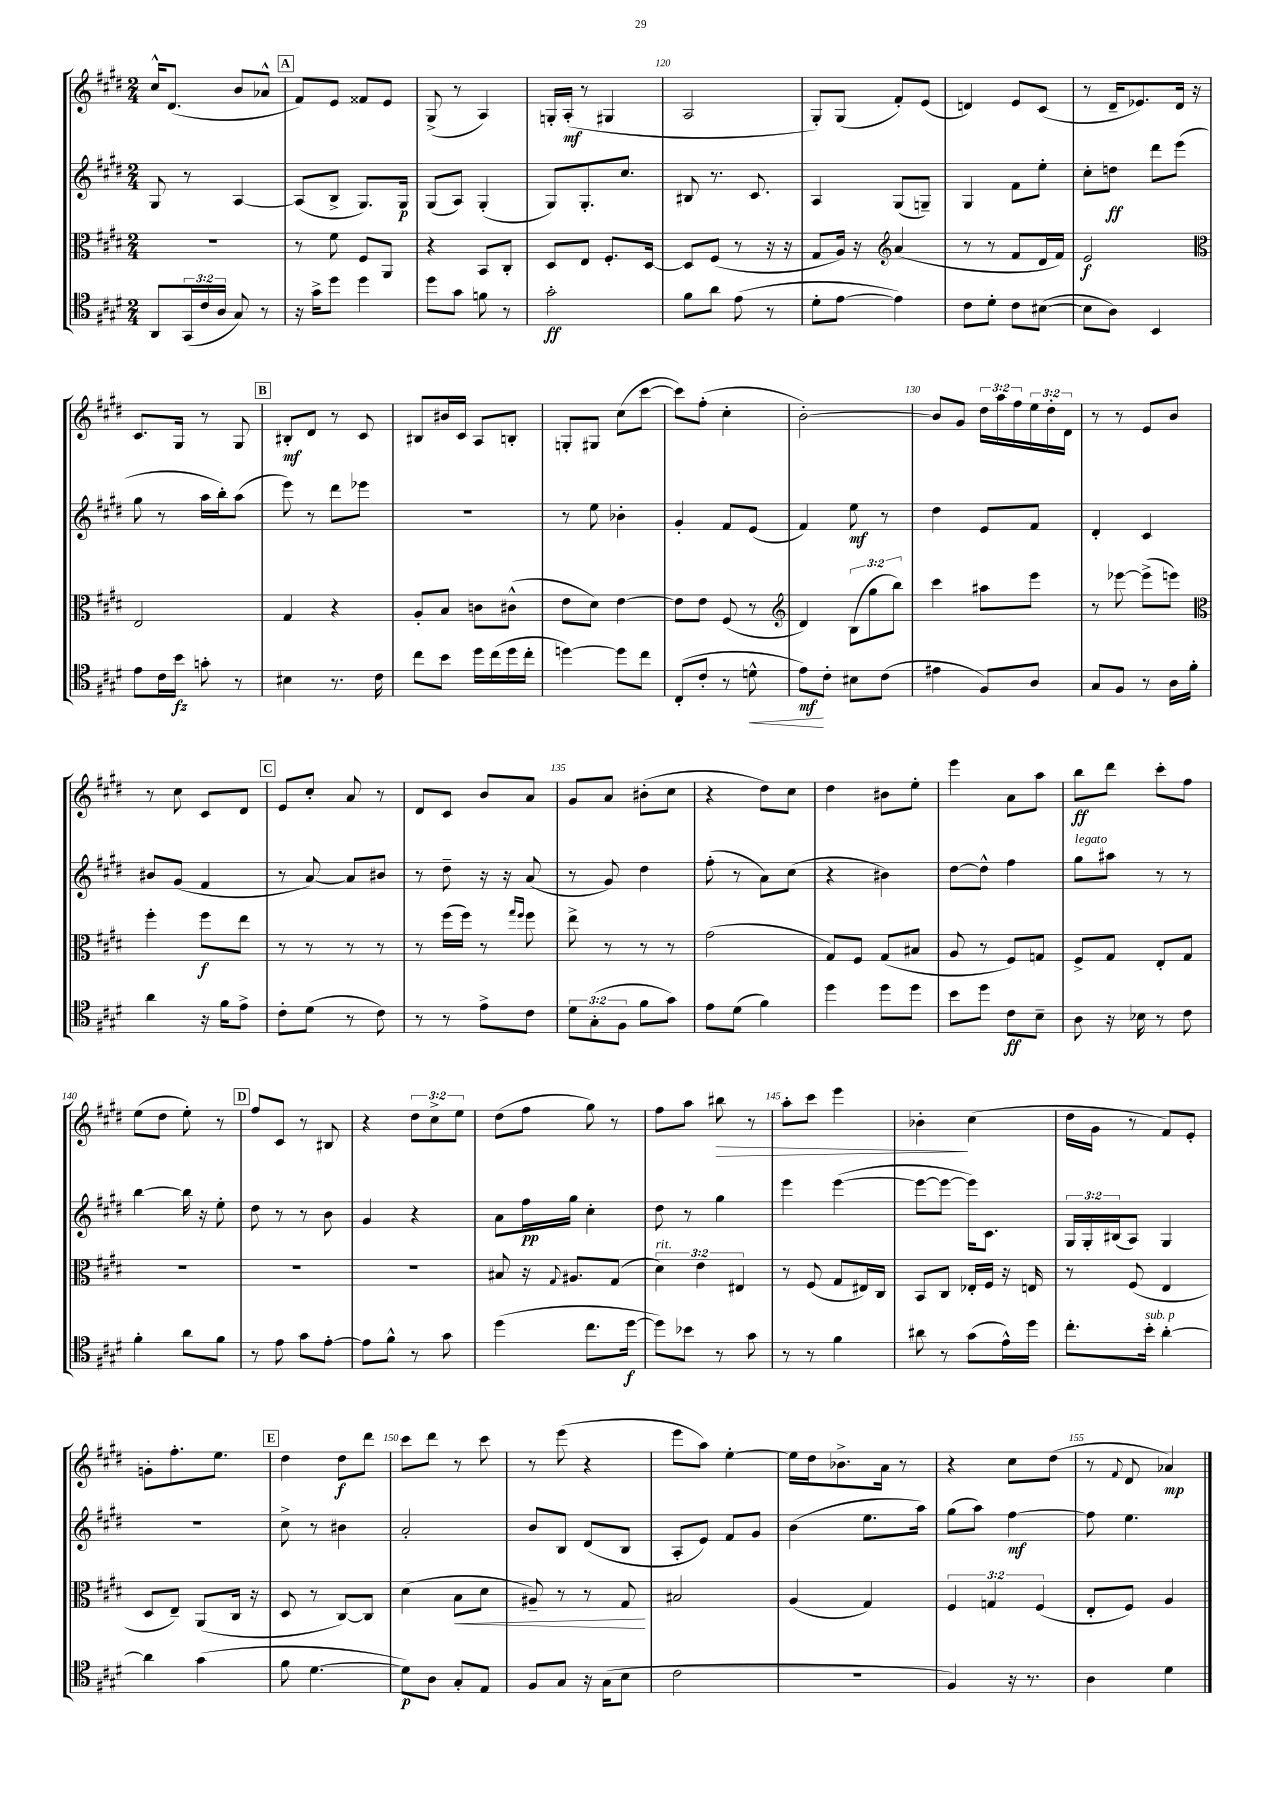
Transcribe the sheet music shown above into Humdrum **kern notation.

**kern	**dynam	**kern	**dynam	**kern	**dynam	**kern	**dynam
*part4	*part4	*part3	*part3	*part2	*part2	*part1	*part1
*staff4	*staff4	*staff3	*staff3	*staff2	*staff2	*staff1	*staff1
*clefC4	*	*clefC3	*	*clefG2	*	*clefG2	*
*k[f#c#g#d#]	*	*k[f#c#g#d#]	*	*k[f#c#g#d#]	*	*k[f#c#g#d#]	*
*M2/4	*	*M2/4	*	*M2/4	*	*M2/4	*
=116	=116	=116	=116	=116	=116	=116	=116
8AA/L	.	2r	.	8G#/	.	16cc#^^/KL	.
.	.	.	.	.	.	(8.d#/J	.
(24GG#/L	.	.	.	8r	.	.	.
24c#/	.	.	.	.	.	.	.
24A/JJ	.	.	.	.	.	.	.
8G#/)	.	.	.	[4A/	.	8b/L	.
8r	.	.	.	.	.	8a-X^^/J	.
!!LO:REH:place=s1:t=A
=117	=117	=117	=117	=117	=117	=117	=117
16r	.	8r	.	(8A/L]	.	8f#/L)	.
16g#^\KL	.	.	.	.	.	.	.
8dd#\J	.	8f#\	.	8B^/J	.	8e/J	.
4dd#\	.	8F#/L	.	8.G#/L)	.	8f##X/L	.
.	.	8AA/J	.	.	.	8e/J	.
.	.	.	.	16G#/Jk	p	.	.
=118	=118	=118	=118	=118	=118	=118	=118
8dd#\L	.	4r	.	(8G#/L	.	(8G#^/	.
8g#\J	.	.	.	8A/J)	.	8r	.
8fn\	.	8BB/L	.	(4G#'/	.	4A/)	.
8r	.	8C#'/J	.	.	.	.	.
=119	=119	=119	=119	=119	=119	=119	=119
2g#'\	ff	8D#/L	.	8G#/L)	.	16Gn'/LL	.
.	.	.	.	.	.	(16A'/JJ	mf
.	.	8E/J	.	8.G#'/	.	8r	.
.	.	8.F#'/L	.	.	.	4G#X/	.
.	.	.	.	8.cc#/J	.	.	.
.	.	[16D#/Jk	.	.	.	.	.
=120	=120	=120	=120	=120	=120	=120	=120
8f#\L	.	8D#/L]	.	8B#X/	.	2A/	.
8a\J	.	(8F#/J	.	8.r	.	.	.
(8e\	.	8r	.	.	.	.	.
.	.	.	.	8.c#/	.	.	.
8r	.	16r	.	.	.	.	.
.	.	16r	.	.	.	.	.
=121	=121	=121	=121	=121	=121	=121	=121
8d#'\L	.	8G#/L	.	4A/	.	8G#'/L)	.
[8e\J	.	16A/Jk)	.	.	.	(8G#/J	.
.	.	16r	.	.	.	.	.
*	*	*clefG2	*	*	*	*	*
4e\])	.	(4a/	.	(8G#/L	.	8f#'/L)	.
.	.	.	.	8Gn~/J)	.	(8e/J	.
=122	=122	=122	=122	=122	=122	=122	=122
8c#\L	.	8r	.	4G#/	.	4dn/)	.
8d#'\J	.	8r	.	.	.	.	.
8c#\L	.	8f#/L	.	8f#\L	.	8e/L	.
([8B#X\J	.	16d#/L	.	8ee'\J	.	(8c#/J	.
.	.	16f#/JJ)	.	.	.	.	.
=123	=123	=123	=123	=123	=123	=123	=123
8B#\L]	.	2e/	f	8cc#'\L	.	8r	.
8A\J)	.	.	.	8ddn\J	ff	16d#~/KL	.
.	.	.	.	.	.	8.e-X/)	.
4BB/	.	.	.	8ddd#\L	.	.	.
.	.	.	.	(8eee\J	.	16d#/Jk	.
.	.	.	.	.	.	16r	.
!!LO:LB:g=z
=124	=124	=124	=124	=124	=124	=124	=124
*	*	*clefC3	*	*	*	*	*
8e\L	.	2E/	.	8gg#\	.	8.c#/L	.
16c#\L	.	.	.	8r	.	.	.
16b\JJ	fz	.	.	.	.	16G#/Jk	.
8gn'\	.	.	.	16aa\LL	.	8r	.
.	.	.	.	16bb'\J)	.	.	.
8r	.	.	.	(8aa\J	.	8G#/	.
!!LO:REH:place=s1:t=B
=125	=125	=125	=125	=125	=125	=125	=125
4B#X\	.	4G#/	.	8eee\)	.	8B#X'/L	mf
.	.	.	.	8r	.	8d#/J	.
8.r	.	4r	.	8ddd#\L	.	8r	.
.	.	.	.	8eee-X\J	.	8c#/	.
16c#\	.	.	.	.	.	.	.
=126	=126	=126	=126	=126	=126	=126	=126
8cc#\L	.	8A'/L	.	2r	.	8B#X/L	.
8b\J	.	8B/J	.	.	.	16b#X/L	.
.	.	.	.	.	.	16c#/JJ	.
16dd#\LL	.	8cn\L	.	.	.	8A/L	.
(16cc#\	.	.	.	.	.	.	.
16dd#\	.	(8c#X^^\J	.	.	.	8Bn'/J	.
16cc#'\JJ	.	.	.	.	.	.	.
=127	=127	=127	=127	=127	=127	=127	=127
[4ddn\)	.	8e\L	.	8r	.	8Gn'/L	.
.	.	8d#\J)	.	8ee\	.	8G#X/J	.
8dd\L]	.	[4e\	.	4b-X'\	.	(8cc#\L	.
8cc#\J	.	.	.	.	.	[8ccc#\J	.
=128	=128	=128	=128	=128	=128	=128	=128
(8C#'/L	.	8e\L]	.	4g#'/	.	8ccc#\L])	.
8c#'/J	.	8e\J	.	.	.	(8ff#'\J	.
8r	.	(8F#/	.	8f#/L	.	4cc#'\	.
!	!LO:HP:b	!	!	!	!	!	!
8dn^^\	<	8r	.	(8e/J	.	.	.
=129	=129	=129	=129	=129	=129	=129	=129
*	*	*clefG2	*	*	*	*	*
8e\L)	mf	4d#/)	.	4f#/)	.	[2b'\)	.
8c#'\J	[	.	.	.	.	.	.
8B#X\L	.	(12B\L	.	8ee\	mf	.	.
.	.	12gg#\	.	.	.	.	.
(8c#\J	.	.	.	8r	.	.	.
.	.	12bb\J)	.	.	.	.	.
=130	=130	=130	=130	=130	=130	=130	=130
4e#X\	.	4ccc#\	.	4dd#\	.	8b/L]	.
.	.	.	.	.	.	8g#/J	.
8F#/L)	.	8aa#X\L	.	8e/L	.	24dd#\LL	.
.	.	.	.	.	.	24aa\	.
.	.	.	.	.	.	24ff#\	.
8A/J	.	8eee\J	.	8f#/J	.	24ee\	.
.	.	.	.	.	.	24dd#'\	.
.	.	.	.	.	.	24d#\JJ	.
=131	=131	=131	=131	=131	=131	=131	=131
8G#/L	.	8r	.	4d#'/	.	8r	.
8F#/J	.	[8eee-X\	.	.	.	8r	.
8r	.	(8eee-^\L]	.	4c#/	.	8e/L	.
16A\LL	.	8eeen\J)	.	.	.	8b/J	.
16f#'\JJ	.	.	.	.	.	.	.
!!LO:LB:g=z
=132	=132	=132	=132	=132	=132	=132	=132
*	*	*clefC3	*	*	*	*	*
4a\	.	4ff#'\	.	8b#X/L	.	8r	.
.	.	.	.	(8g#/J	.	8cc#\	.
16r	.	8ff#\L	f	4f#/	.	8c#/L	.
16f#\KL	.	.	.	.	.	.	.
8e^\J	.	8ee\J	.	.	.	8d#/J	.
!!LO:REH:place=s1:t=C
=133	=133	=133	=133	=133	=133	=133	=133
8c#'\L	.	8r	.	8r	.	8e/L	.
(8d#\J	.	8r	.	[8a/)	.	8cc#'/J	.
8r	.	8r	.	8a/L]	.	8a/	.
8c#\)	.	8r	.	8b#X/J	.	8r	.
=134	=134	=134	=134	=134	=134	=134	=134
8r	.	8r	.	8r	.	8d#/L	.
8r	.	(16ff#\LL	.	8dd#~\	.	8c#/J	.
.	.	16ff#\JJ)	.	.	.	.	.
8e^\L	.	8r	.	16r	.	8b/L	.
.	.	.	.	16r	.	.	.
.	.	16qqgg#/LL	.	.	.	.	.
.	.	16qqff#/JJ	.	.	.	.	.
8c#\J	.	8ff#\	.	(8a/	.	8a/J	.
=135	=135	=135	=135	=135	=135	=135	=135
12d#\L	.	8ee^\	.	8r	.	8g#/L	.
(12G#'\	.	.	.	.	.	.	.
.	.	8r	.	8g#/)	.	8a/J	.
12F#\J	.	.	.	.	.	.	.
8f#\L	.	8r	.	4dd#\	.	(8b#X'\L	.
8g#\J)	.	8r	.	.	.	8cc#\J	.
=136	=136	=136	=136	=136	=136	=136	=136
8e\L	.	(2g#\	.	(8ff#'\	.	4r	.
(8d#\J	.	.	.	8r	.	.	.
4f#\)	.	.	.	8a\L)	.	8dd#\L)	.
.	.	.	.	(8cc#\J	.	8cc#\J	.
=137	=137	=137	=137	=137	=137	=137	=137
4dd#\	.	8G#/L)	.	4r	.	4dd#\	.
.	.	8F#/J	.	.	.	.	.
8dd#\L	.	(8G#/L	.	4b#X\)	.	8b#X\L	.
8dd#\J	.	8B#X/J	.	.	.	8ee'\J	.
=138	=138	=138	=138	=138	=138	=138	=138
8b\L	.	8A/	.	[8dd#\L	.	4eee\	.
8dd#\J	.	8r	.	8dd#^^\J]	.	.	.
8c#\L	ff	8F#/L)	.	4ff#\	.	8a\L	.
8B~\J	.	8Gn/J	.	.	.	8aa\J	.
=139	=139	=139	=139	=139	=139	=139	=139
!	!	!	!	!LO:TX:a:i:t=legato	!	!	!
8A\	.	8F#^/L	.	8gg#\L	.	8bb\L	ff
16r	.	8G#/J	.	8aa#X\J	.	8ddd#\J	.
16B-X\	.	.	.	.	.	.	.
8r	.	8E'/L	.	8r	.	8ccc#'\L	.
8c#\	.	8G#/J	.	8r	.	8ff#\J	.
!!LO:LB:g=z
=140	=140	=140	=140	=140	=140	=140	=140
4f#'\	.	2r	.	[4bb\	.	(8ee\L	.
.	.	.	.	.	.	8dd#\J	.
8a\L	.	.	.	16bb\]	.	8ee'\)	.
.	.	.	.	16r	.	.	.
8f#\J	.	.	.	8ee'\	.	8r	.
!!LO:REH:place=s1:t=D
=141	=141	=141	=141	=141	=141	=141	=141
8r	.	2r	.	8dd#\	.	8ff#/L	.
8e\	.	.	.	8r	.	8c#/J	.
8g#\L	.	.	.	8r	.	8r	.
[8e'\J	.	.	.	8b\	.	8B#X/	.
=142	=142	=142	=142	=142	=142	=142	=142
8e\L]	.	2r	.	4g#/	.	4r	.
8f#^^\J	.	.	.	.	.	.	.
8r	.	.	.	4r	.	12dd#\L	.
.	.	.	.	.	.	12cc#^\	.
8g#\	.	.	.	.	.	.	.
.	.	.	.	.	.	12ee\J	.
=143	=143	=143	=143	=143	=143	=143	=143
(4dd#\	.	8B#X/	.	8a\L	.	(8dd#\L	.
.	.	16r	.	16ff#\L	pp	8ff#\J	.
.	.	8qqG#/	.	.	.	.	.
.	.	8.A#X/L	.	16gg#\JJ	.	.	.
8.cc#\L	.	.	.	4cc#'\	.	8gg#\)	.
.	.	(8G#/J	.	.	.	8r	.
[16dd#\Jk	f	.	.	.	.	.	.
=144	=144	=144	=144	=144	=144	=144	=144
!	!	!LO:TX:a:i:t=rit.	!	!	!	!	!
8dd#\L])	.	6d#\)	.	8dd#\	.	8ff#\L	.
8b-X\J	.	.	.	8r	.	8aa\J	.
.	.	6e\	.	.	.	.	.
!	!	!	!	!	!	!	!LO:HP:b
8r	.	.	.	4gg#\	.	8bb#X\	>
.	.	6E#X/	.	.	.	.	.
8g#\	.	.	.	.	.	8r	.
=145	=145	=145	=145	=145	=145	=145	=145
8r	.	8r	.	4eee\	.	8aa'\L	.
8r	.	(8F#/	.	.	.	8ccc#\J	.
4f#\	.	8G#/L	.	([4eee\	.	4eee\	.
.	.	16E#X/L)	.	.	.	.	.
.	.	16C#/JJ	.	.	.	.	.
=146	=146	=146	=146	=146	=146	=146	=146
8a#X\	.	8BB/L	.	8eee\L_	.	4b-X'\	.
8r	.	8C#/J	.	8eee\J_	.	.	.
(8g#\L	.	16E-X'/LL	.	16eee\KL])	.	(4cc#\	]
.	.	16F#/JJ	.	8.c#\J	.	.	.
16e^^\L)	.	16r	.	.	.	.	.
16dd#\JJ	.	16En/	.	.	.	.	.
=147	=147	=147	=147	=147	=147	=147	=147
8.cc#'\L	.	8r	.	24G#/LL	.	16dd#\LL	.
.	.	.	.	24G#'/	.	.	.
.	.	.	.	.	.	16g#\JJ	.
.	.	.	.	(24B#X/J	.	.	.
.	.	(8F#/	.	8A/J)	.	8r	.
!LO:TX:a:i:t=sub. p	!	!	!	!	!	!	!
16b'\Jk	.	.	.	.	.	.	.
[4a'\	.	4E/	.	4G#/	.	8f#/L)	.
.	.	.	.	.	.	8e'/J	.
!!LO:LB:g=z
=148	=148	=148	=148	=148	=148	=148	=148
4a\]	.	8D#/L	.	2r	.	8gn'\L	.
.	.	8E~/J)	.	.	.	8.ff#'\	.
(4g#\	.	(8AA/L	.	.	.	.	.
.	.	.	.	.	.	8.ee\J	.
.	.	16C#/Jk	.	.	.	.	.
.	.	16r	.	.	.	.	.
!!LO:REH:place=s1:t=E
=149	=149	=149	=149	=149	=149	=149	=149
8f#\	.	8D#/	.	8cc#^\	.	4dd#\	.
[4.d#\	.	8r	.	8r	.	.	.
.	.	[8C#/L)	.	4b#X\	.	8dd#\L	f
.	.	8C#/J]	.	.	.	8ddd#\J	.
=150	=150	=150	=150	=150	=150	=150	=150
8d#\L])	p	(4d#\	.	2a'/	.	8ccc#\L	.
8A\J	.	.	.	.	.	8ddd#\J	.
!	!	!	!LO:HP:b	!	!	!	!
8G#'/L	.	8B\L	<	.	.	8r	.
8E/J	.	8d#\J	.	.	.	8ccc#\	.
=151	=151	=151	=151	=151	=151	=151	=151
8F#/L	.	8A#X~/)	.	8b/L	.	8r	.
8G#/J	.	8r	.	8B/J	.	(8eee\	.
16r	.	8r	.	(8d#/L	.	4r	.
(16G#\KL	.	.	.	.	.	.	.
8B\J	.	8G#/	.	8B/J	.	.	.
.	.	.	[	.	.	.	.
=152	=152	=152	=152	=152	=152	=152	=152
2c#\	.	2B#X/	.	8A'/L	.	8eee\L	.
.	.	.	.	8e/J)	.	8aa\J)	.
.	.	.	.	8f#/L	.	[4ee'\	.
.	.	.	.	8g#/J	.	.	.
=153	=153	=153	=153	=153	=153	=153	=153
2r	.	(4A/	.	(4b\	.	16ee\LL]	.
.	.	.	.	.	.	16dd#\J	.
.	.	.	.	.	.	8.b-X^\	.
.	.	4G#/)	.	8.ee\L	.	.	.
.	.	.	.	.	.	16a\Jk	.
.	.	.	.	.	.	8r	.
.	.	.	.	16aa\Jk)	.	.	.
=154	=154	=154	=154	=154	=154	=154	=154
4F#/)	.	6F#/	.	(8gg#\L	.	4r	.
.	.	.	.	8aa\J)	.	.	.
.	.	6Gn/	.	.	.	.	.
16r	.	.	.	[4ff#\	mf	8cc#\L	.
8.r	.	.	.	.	.	.	.
.	.	(6F#/	.	.	.	.	.
.	.	.	.	.	.	(8dd#\J	.
=155	=155	=155	=155	=155	=155	=155	=155
4A\	.	8E'/L	.	8ff#\]	.	8r	.
.	.	.	.	.	.	8qqf#/	.
.	.	8F#/J)	.	4.ee\	.	8d#/	.
4d#\	.	4A/	.	.	.	4a-X/)	mp
==	==	==	==	==	==	==	==
*-	*-	*-	*-	*-	*-	*-	*-
